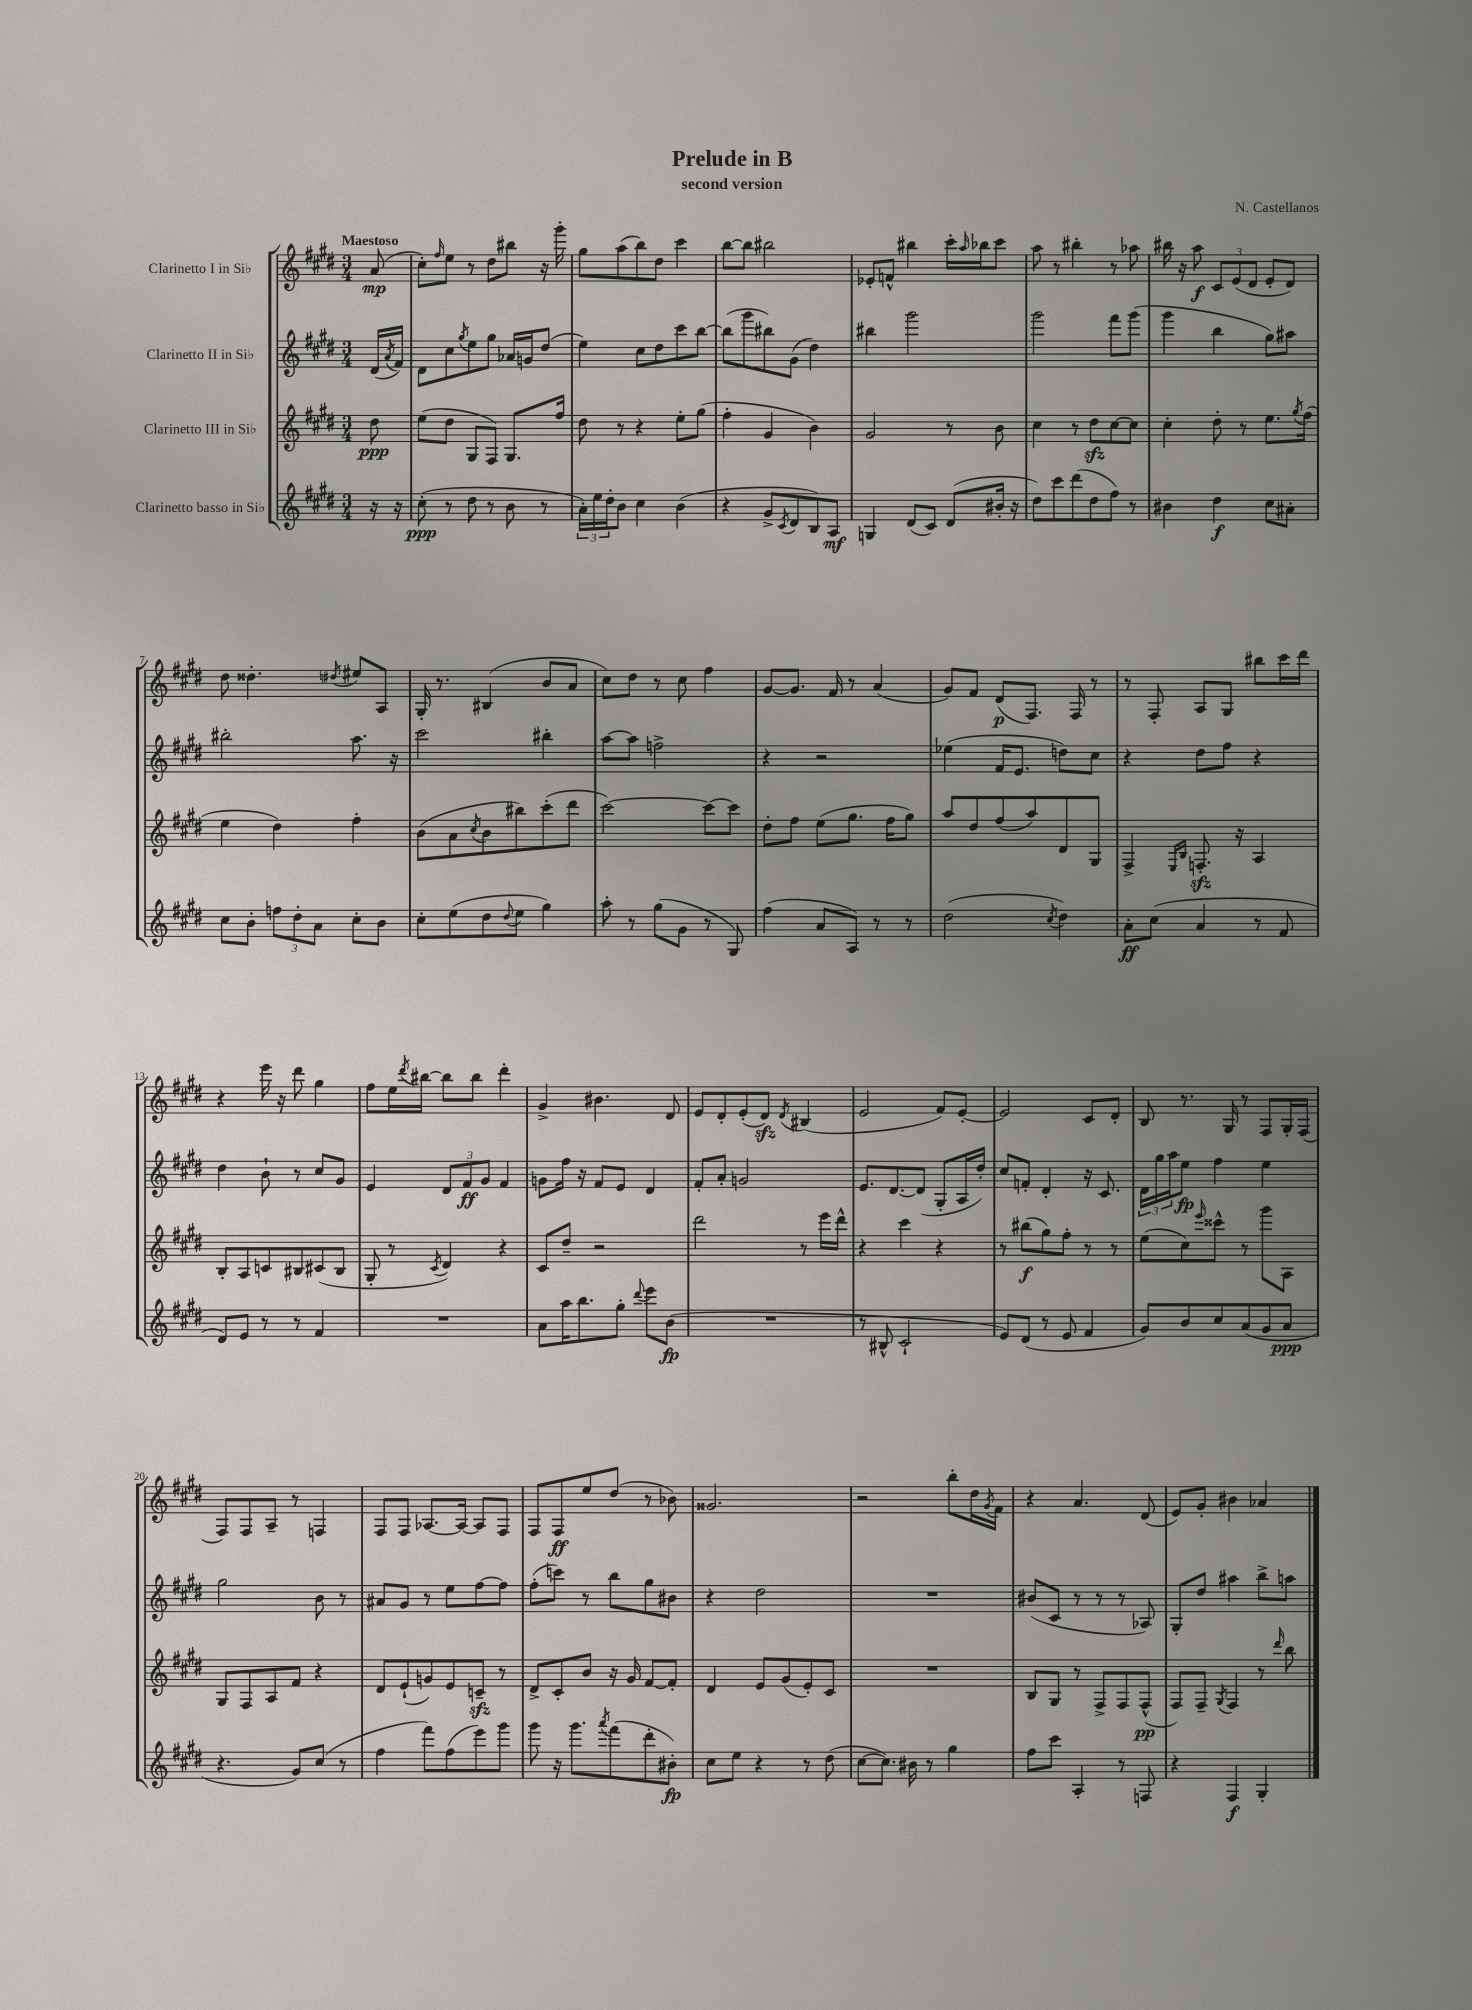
\header { title = "Prelude in B" composer = "N. Castellanos" subtitle = "second version" }
<<
\new StaffGroup <<
\new Staff = "s0" \with { instrumentName = "Clarinetto I in Sib" } {
    \clef treble \key e \major \numericTimeSignature \time 3/4 \partial 8 \tempo "Maestoso"
    a'8\mp( |
    cis''8-.) \grace { fis''16 } e''8 r8 dis''8 bis''8 r16 gis'''16-. |
    gis''8 a''8( b''8) dis''8 cis'''4 |
    b''8~ b''8 bis''2 |
    ees'8-. f'8-^ bis''4 cis'''16-. \grace { a''16 } bes''16 cis'''8 |
    a''8 r8 bis''4-. r8 aes''8 |
    bis''16 r16 a''8\f \tuplet 3/2 { cis'8 e'8( dis'8 } e'8-. dis'8) |
    dis''8 disis''4.-. \acciaccatura { dis''8 } eis''8 a8 |
    gis16-. r8. bis4( b'8 a'8 |
    cis''8) dis''8 r8 cis''8 fis''4 |
    gis'8~ gis'8. fis'16 r8 a'4( |
    gis'8) fis'8 dis'8\p( fis8.) fis16 r8 |
    r8 fis8-. a8 gis8 bis''8 cis'''16 dis'''16 |
    r4 e'''16 r16 dis'''8 gis''4 |
    fis''8 e''16 \acciaccatura { dis'''8 } bis''16~ bis''8 bis''8 dis'''4-. |
    gis'4-> bis'4. dis'8 |
    e'8 dis'8-. e'8-.( dis'8\sfz) \acciaccatura { dis'8 } bis4( |
    e'2 fis'8) e'8~-. |
    e'2 cis'8 dis'8-. |
    b8 r8. gis16 r8 fis8 gis16-. fis16( |
    fis8) fis8 a8-- r8 f4 |
    fis8 fis8 aes8.~ aes16~ aes8 fis8 |
    fis8 fis8\ff e''8 dis''8( r8 bes'8) |
    gisis'2. |
    r2 b''8-. dis''16 \acciaccatura { gis'8 } fis'16 |
    r4 a'4. dis'8( |
    e'8) gis'8-. bis'4 aes'4 \bar "|." |
}
\new Staff = "s1" \with { instrumentName = "Clarinetto II in Sib" } {
    \clef treble \key e \major \numericTimeSignature \time 3/4 \partial 8
    dis'16( \acciaccatura { a'8 } fis'16) |
    dis'8 cis''8 \acciaccatura { gis''8 } e''8 gis''8 aes'16 g'16 dis''8( |
    e''4) cis''8 dis''8 cis'''8 b''8~ |
    b''8( gis'''8 bis''8) gis'8( dis''4) |
    bis''4 gis'''2 |
    gis'''2 fis'''8 gis'''8( |
    gis'''4 b''4 gis''8) ais''8 |
    bis''2-. a''8. r16 |
    cis'''2 bis''4-. |
    a''8~ a''8 f''2-> |
    r4 r2 |
    ees''4( fis'16 e'8. d''8) cis''8 |
    r4 dis''8 fis''8 r4 |
    dis''4 b'8-! r8 cis''8 gis'8 |
    e'4 \tuplet 3/2 { dis'8 fis'8\ff gis'8 } fis'4 |
    g'8 fis''16 r16 fis'8 e'8 dis'4 |
    fis'8-. a'8-. g'2 |
    e'8. dis'8.~ dis'8( gis8-. a16 dis''16-.) |
    cis''8 f'8-. dis'4-. r16 cis'8. |
    \tuplet 3/2 { dis'16 gis''16 a''16 } e''8\fp fis''4 e''4 |
    gis''2 b'8 r8 |
    ais'8 gis'8 r8 e''8 fis''8~ fis''8 |
    fis''8-.( c'''8) r8 b''8 gis''8 bis'8 |
    r4 dis''2 |
    R2. |
    bis'8( cis'8 r8 r8 r8 aes8) |
    gis8-. dis''8 ais''4 b''8-> a''8 \bar "|." |
}
\new Staff = "s2" \with { instrumentName = "Clarinetto III in Sib" } {
    \clef treble \key e \major \numericTimeSignature \time 3/4 \partial 8
    dis''8\ppp |
    e''8( dis''8 gis8 fis8) gis8. fis''16 |
    dis''8 r8 r4 e''8-. gis''8( |
    fis''4-. gis'4 b'4) |
    gis'2 r8 b'8 |
    cis''4 r8 dis''8\sfz cis''8~ cis''8 |
    cis''4-. dis''8-. r8 e''8. \acciaccatura { gis''8 } fis''16( |
    e''4 dis''4) fis''4-. |
    b'8( a'8 \acciaccatura { cis''8 } b'8 bis''8) cis'''8-.( dis'''8 |
    cis'''2~) cis'''8~ cis'''8 |
    dis''8-. fis''8 e''8( gis''8. fis''16 gis''8) |
    a''8 dis''8 fis''8( a''8) dis'8 gis8 |
    fis4-> \grace { e16 b16 } f8.-.\sfz r16 a4 |
    b8-. a8 c'8 bis8 cis'8( bis8 |
    gis8-. r8 \acciaccatura { cis'8 } dis'4) r4 |
    cis'8 dis''8-- r2 |
    dis'''2 r8 e'''16 dis'''16-^ |
    r4 cis'''4 r4 |
    r8 bis''8\f( gis''8) fis''8-. r8 r8 |
    e''8( cis''8) \grace { e'''16 } cisis'''8-^ r8 gis'''8 a8 |
    gis8 fis8 a8 fis'8 r4 |
    dis'8 e'8-!( g'8) e'8 c'8--\sfz r8 |
    dis'8-> cis'8-. b'8 r16 gis'16 fis'8~ fis'8-. |
    dis'4 e'8 gis'8( e'8-.) cis'8 |
    R2. |
    b8 gis8 r8 fis8-> fis8 fis8-^\pp( |
    fis8) fis8-- \acciaccatura { gis8 } fis4 r8 \grace { dis'''16 } b''8 \bar "|." |
}
\new Staff = "s3" \with { instrumentName = "Clarinetto basso in Sib" } {
    \clef treble \key e \major \numericTimeSignature \time 3/4 \partial 8
    r16 r16 |
    cis''8-.\ppp( r8 dis''8 r8 b'8 r8 |
    \tuplet 3/2 { a'16-.) e''16 dis''16-. } b'8 cis''4 b'4( |
    r4 gis'8-> \acciaccatura { cis'8 } dis'8 b8) a8\mf |
    g4 dis'8( cis'8) dis'8( bis'16-. r16 |
    dis''8) cis'''8 dis'''8( dis''8 fis''8) r8 |
    bis'4 dis''4\f cis''8 ais'8-. |
    cis''8 b'8-. \tuplet 3/2 { f''8 dis''8-. a'8 } cis''8-. b'8 |
    cis''8-. e''8( dis''8 \appoggiatura { dis''8 } e''8 gis''4) |
    a''8-. r8 gis''8( gis'8 r8 gis8) |
    fis''4( a'8 a8) r8 r8 |
    dis''2( \acciaccatura { cis''8 } dis''4) |
    a'8-.\ff cis''8( a'4 r8 fis'8 |
    dis'8) e'8 r8 r8 fis'4 |
    R2. |
    a'8 a''16 b''8. gis''8-. \appoggiatura { dis'''8 } e'''8 b'8\fp( |
    R2. |
    r8 bis8-^ cis'2-! |
    e'8) dis'8( r8 e'8 fis'4 |
    gis'8) b'8 cis''8 a'8( gis'8 a'8\ppp |
    r4. gis'8) cis''8( r8 |
    fis''4 fis'''8) fis''8( e'''8) gis'''8 |
    gis'''8 r16 gis'''8. \acciaccatura { a'''8 } fis'''8( dis'''8-. bis'8-.\fp) |
    cis''8 e''8 r4 r8 dis''8( |
    cis''8~ cis''8.) bis'16 r8 gis''4 |
    fis''8 cis'''8 a4-. r8 f8 |
    r4 fis4\f gis4-. \bar "|." |
}
>>
>>
